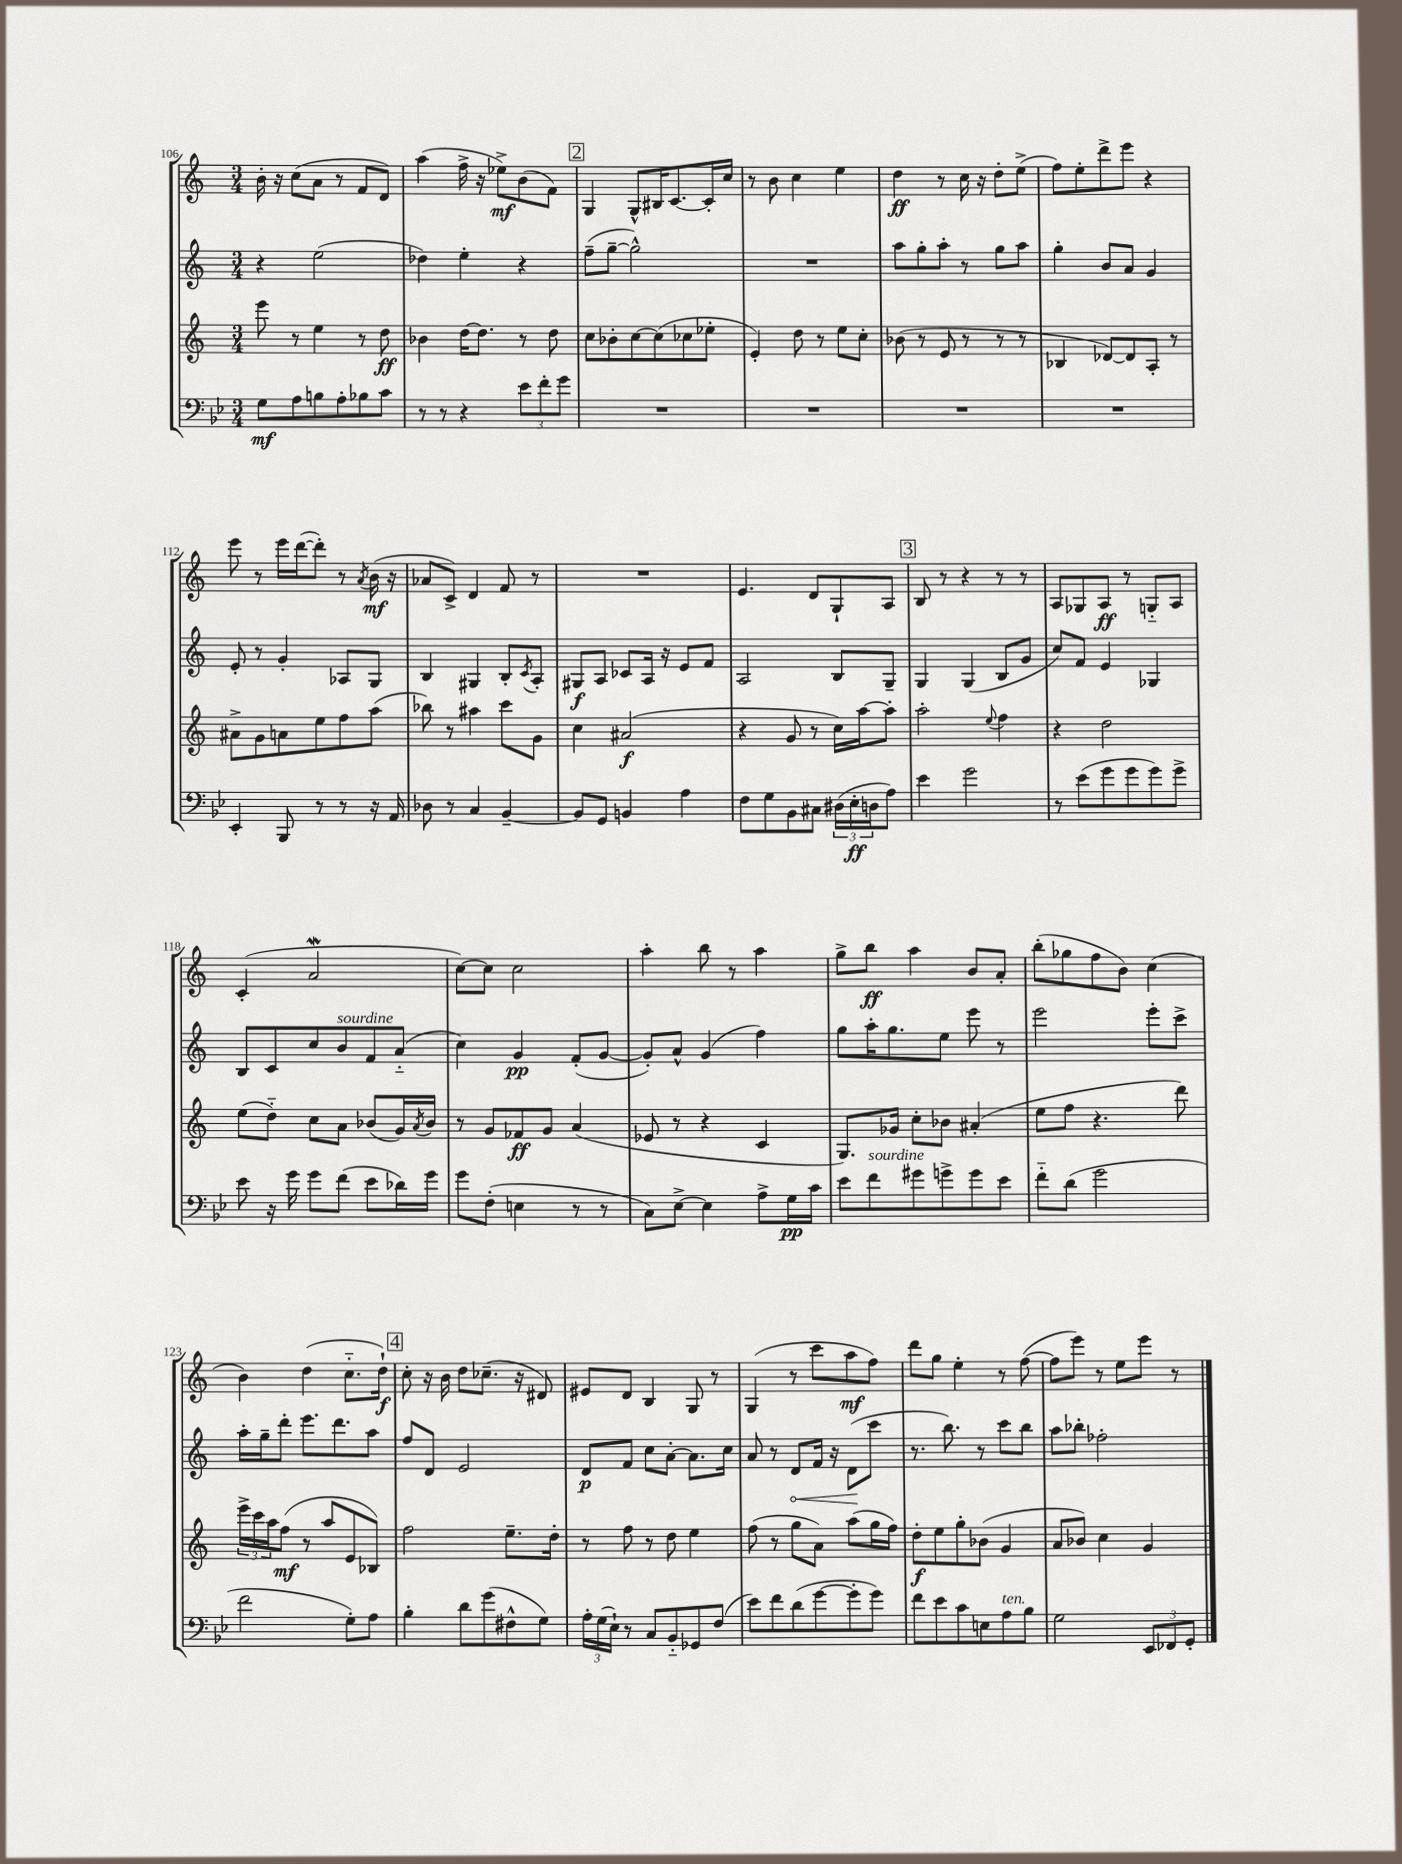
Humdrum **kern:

**kern	**kern	**kern	**kern
*staff4	*staff3	*staff2	*staff1
*clefF4	*clefG2	*clefG2	*clefG2
*k[b-e-]	*k[]	*k[]	*k[]
*M3/4	*M3/4	*M3/4	*M3/4
8G	8eee	4r	16b'
.	.	.	16r
8A	8r	.	(8cc
8B	4ee	(2ee	8a
8A'	.	.	8r
8B-	8r	.	8f
8c	8dd	.	8d)
=	=	=	=
8r	4b-	4dd-)	(4aa
8r	.	.	.
4r	[16dd	4ee'	16ff^
.	8.dd]	.	16r
.	.	.	8ee-^)
12e-	8r	4r	(8b
12f'	.	.	.
.	8dd	.	8f)
12g	.	.	.
=	=	=	=
2.r	8cc	(8ff~	4G
.	8b-'	[8gg~	.
.	[8cc	2gg^^])	8G^^
.	(8cc]	.	16B#
.	.	.	[8.c
.	8cc-	.	.
.	8ee-'	.	16c']
.	.	.	16cc
=	=	=	=
2.r	4e')	2.r	8r
.	.	.	8b
.	8dd	.	4cc
.	8r	.	.
.	8ee	.	4ee
.	8cc'	.	.
=	=	=	=
2.r	(8b-	8aa	4dd
.	8r	8gg'	.
.	8e	8aa'	8r
.	8r	8r	16cc
.	.	.	16r
.	8r	8gg	8dd'
.	8r	8aa	(8ee^
=	=	=	=
2.r	4B-	4gg'	8ff)
.	.	.	8ee'
.	[8d-)	8b	8ddd^
.	8d-]	8a	8eee
.	8A'	4g	4r
.	8r	.	.
=	=	=	=
4EE-'	8a#^	8e'	8eee
.	8g	8r	8r
8BBB-	8a	4g'	16eee
.	.	.	([16ddd
8r	8ee	.	8ddd'])
8r	8ff	8A-	8r
.	.	.	8qa
16r	(8aa	8G	(16b
16AA	.	.	16r
=	=	=	=
8D-	8bb-)	4B	8a-
8r	8r	.	8c^)
4C	4aa#	4G#	4d
[4BB-~	8ccc	8B'	8f
.	.	8qc	.
.	8g	8A'	8r
=	=	=	=
8BB-]	4cc	8G#	2.r
8GG	.	8A	.
4BB	(2a#	8c-	.
.	.	16A	.
.	.	16r	.
4A	.	8e	.
.	.	8f	.
=	=	=	=
8F	4r	2A	4.e
8G	.	.	.
8BB-	8g	.	.
8C#	8r	.	8d
(24D#	16cc)	8B	8G`
24E-'	.	.	.
.	[16aa	.	.
24D	.	.	.
8A)	8aa']	8G~	8A
=	=	=	=
4e-	2aa'	4G	8B
.	.	.	8r
2g	.	(4G	4r
.	8qqee	.	.
.	4ff	8B	8r
.	.	8g	8r
=	=	=	=
8r	4r	8cc)	8A
(8e-	.	8f	8G-
8g	2dd	4e	8A
8g	.	.	8r
8g)	.	4G-	8G'~
8g^	.	.	8A
=	=	=	=
8e-	(8ee	8B	(4c'
16r	8dd'~)	8c	.
16g	.	.	.
8g	8cc	8cc	2a
(8f	8a	8b	.
8e-	(8b-	8f	.
16d-)	16g)	(8a'~	.
.	8qa	.	.
16g	16b-	.	.
=	=	=	=
8g	8r	4cc)	[8cc)
(8F'	8g	.	8cc]
4E	8f-	4g	2cc
.	8g	.	.
8r	(4a	(8f'	.
8r	.	[8g	.
=	=	=	=
8C)	8e-	8g'])	4aa'
[8E-^	8r	8a^^	.
4E-]	4r	(4g	8bb
.	.	.	8r
8A^	4c	4ff)	4aa
16G	.	.	.
16c	.	.	.
=	=	=	=
8e-	8.G)	8gg	8gg^
8f	.	16aa'	8bb
.	16g-	8.gg	.
8g#	8cc'	.	4aa
8g^	8b-	8ee	.
8g	(4a#'	8eee	8b
8e-	.	8r	8a'
=	=	=	=
8f'~	8ee	2eee	(8bb'
(8d	8ff	.	8gg-
2g	4.r	.	8ff
.	.	.	8b)
.	.	8eee'	(4cc
.	8ddd)	8ccc^	.
=	=	=	=
2f	24eee^	16aa'	4b)
.	24ccc	.	.
.	.	16gg~	.
.	24aa	.	.
.	(8ff	8ddd'	.
.	8r	8.eee	(4dd
.	8aa	.	.
.	.	8.ddd	.
8G')	8e	.	8.cc'~
8A	8B-)	8aa	.
.	.	.	16dd`)
=	=	=	=
4B-'	2ff	8ff	8cc'
.	.	8d	16r
.	.	.	16b
8d	.	2e	8dd
(8g	.	.	(8.cc-~
8F#^^	8.ee~	.	.
.	.	.	16r
8G)	.	.	8d#)
.	16dd'	.	.
=	=	=	=
24A'	8r	8d	8e#
(24G	.	.	.
24E-`)	.	.	.
8r	8ff	8f	8d
8C	8r	8cc	4B
8BB-'~	8dd	[8a'	.
8GG-	4ee	8.a]	8G
(8F	.	.	8r
.	.	16cc	.
=	=	=	=
8e-)	(8ff	8a	(4G
8f	8r	8r	.
(8d	8gg	8d	8r
[8g	8a)	16f	8ccc
.	.	16r	.
8g']	(8aa	(8d	8aa
8g)	16gg	8ccc	8ff)
.	16ff)	.	.
=	=	=	=
8f	8dd'	8.r	8ddd
8e-	8ee	.	8gg
.	.	8.bb)	.
8c	8gg'	.	4ee'
8E	(8b-	8r	.
8A	4g	8ccc	8r
8B-	.	8bb	([8ff
=	=	=	=
2G	8a	8aa	8ff]
.	8b-)	8bb-'	8eee)
.	4cc	2ff-'	8r
.	.	.	8ee
12EE-	4g	.	8eee
12FF-	.	.	.
.	.	.	8r
12GG'	.	.	.
==	==	==	==
*-	*-	*-	*-
